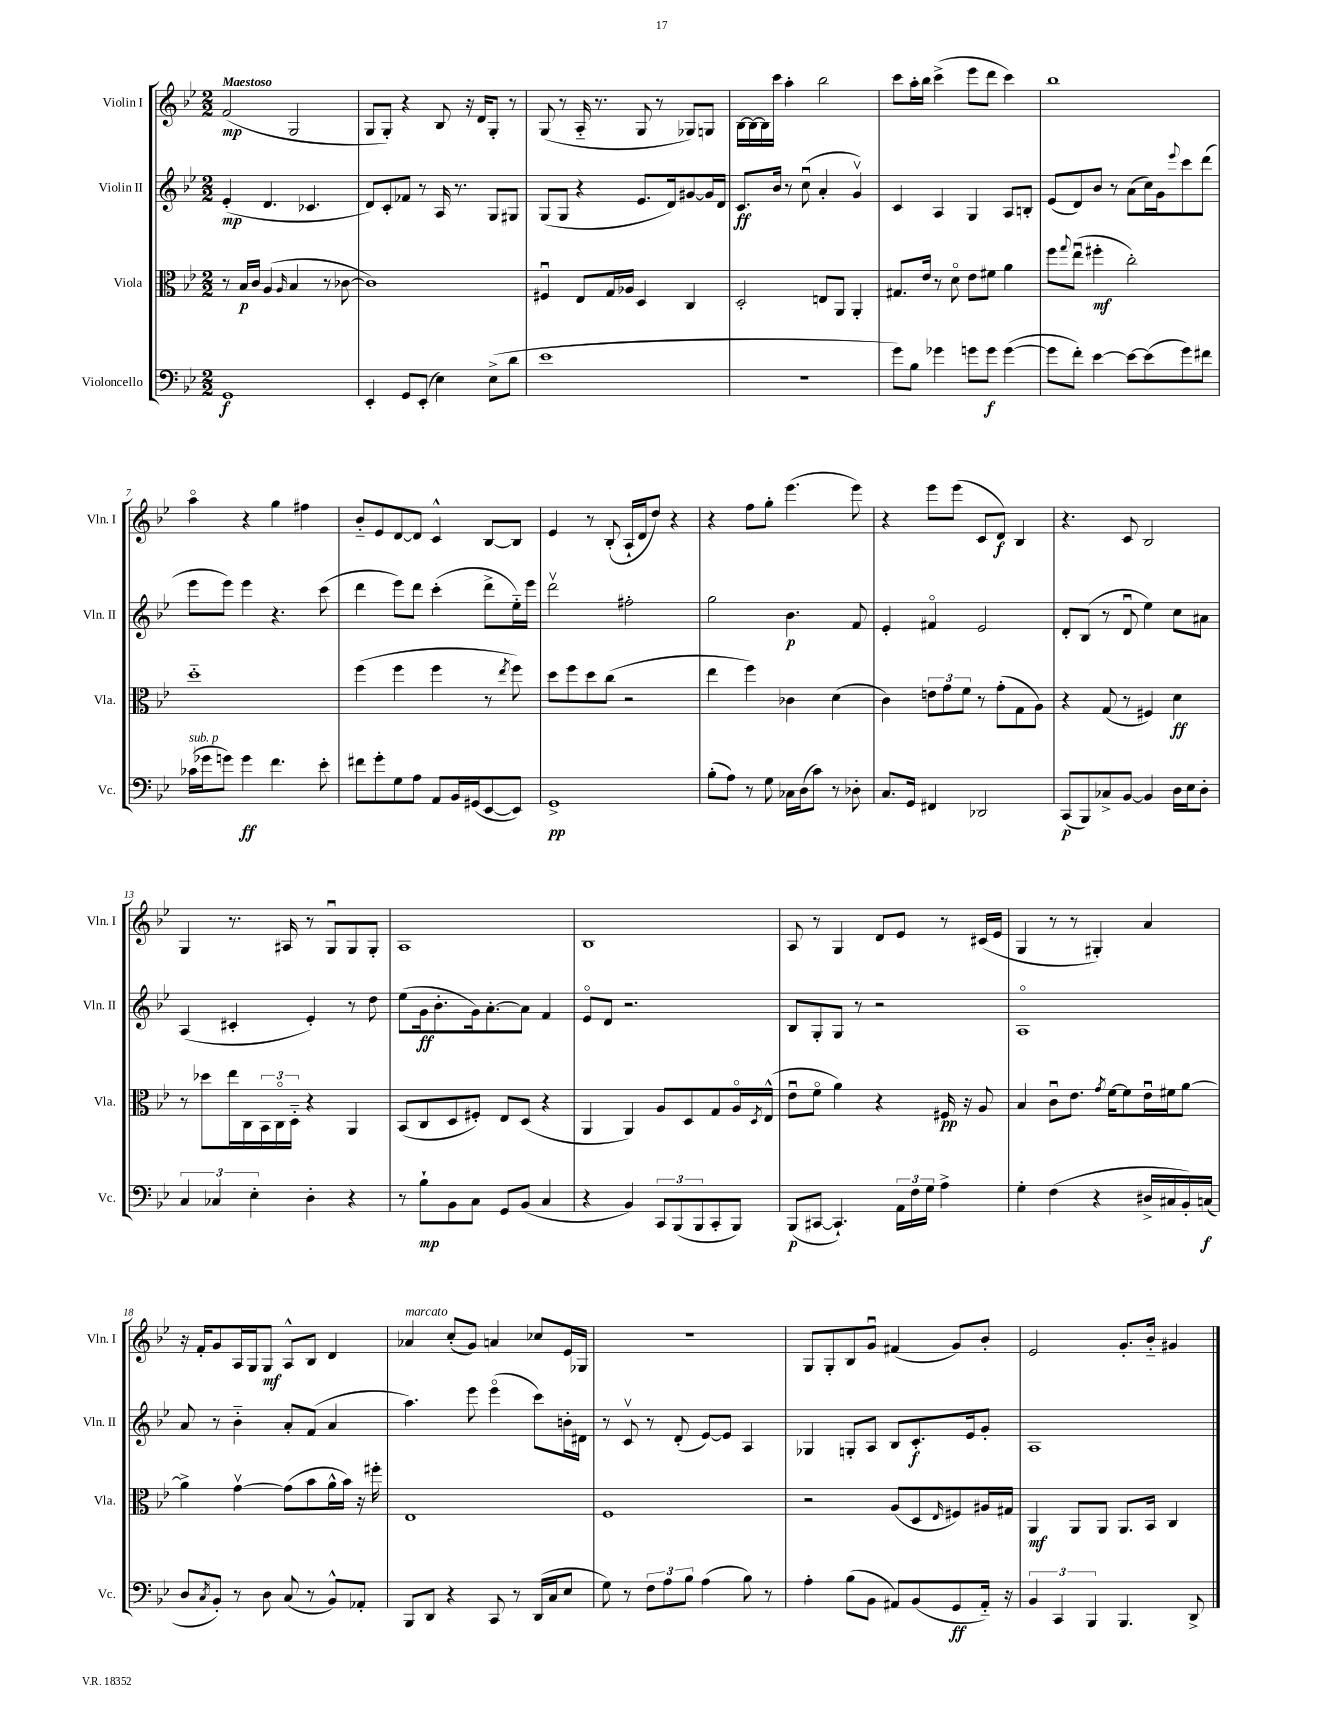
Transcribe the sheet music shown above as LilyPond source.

<<
\new StaffGroup <<
\new Staff = "s0" \with { instrumentName = "Violin I" shortInstrumentName = "Vln. I" } {
    \clef treble \key bes \major \numericTimeSignature \time 2/2 \tempo "Maestoso"
    f'2\mp( g2 |
    g8 g8-.) r4 bes8 r16 d'16 g8-. r8 |
    g8( r8 a16-_ r8. g8 r8 ges8) g8 |
    bes16~ bes16~ bes16 c'''16 a''4-. bes''2 |
    c'''8 a''16-. bes''16 c'''4->( ees'''8 d'''8 c'''4) |
    bes''1 |
    a''4\flageolet r4 g''4 fis''4 |
    bes'8-_ ees'8 d'8~ d'8 c'4-^ bes8~ bes8 |
    ees'4 r8 bes8-.( a16-! d'16 d''8) r4 |
    r4 f''8 g''8-. ees'''4.( ees'''8) |
    r4 ees'''8 ees'''8( c'8 d'8\f) bes4 |
    r4. c'8 bes2 |
    g4 r8. ais16 r8 g8\downbow g8 g8-. |
    a1 |
    bes1 |
    a8 r8 g4 d'8 ees'8 r8 cis'16( ees'16 |
    g4 r8 r8 gis4-.) a'4 |
    r16 f'16-. g'8 a16 g16 g8\mf a8-^ bes8 d'4 |
    aes'4^\markup { \italic "marcato" } c''8-.( g'8) a'4 ces''8 ees'16 ges16 |
    r1 |
    g8 g8-. bes8 g'8\downbow fis'4( g'8) bes'8-. |
    ees'2 g'8.-. bes'16-_ gis'4 \bar "|." |
}
\new Staff = "s1" \with { instrumentName = "Violin II" shortInstrumentName = "Vln. II" } {
    \clef treble \key bes \major \numericTimeSignature \time 2/2
    ees'4-.\mp( d'4. ces'4. |
    d'8) c'8-. fes'8 r8 a16 r8. g8 gis8 |
    g8( g8 r4 ees'8. d'16) gis'8~ gis'16 d'16 |
    c'8.\ff bes'16 r8 c''8\downbow( a'4-. g'4\upbow) |
    c'4 a4 g4 a8 b8-. |
    ees'8( d'8) bes'8 r8 a'8( c''16) g'16 \appoggiatura { ees'''8 } c'''8 d'''8( |
    ees'''8 ees'''8) ees'''4 r4. c'''8( |
    d'''4 ees'''8) d'''8 c'''4-.( d'''8-> ees''16-_) ees'''16 |
    d'''2\upbow fis''2-. |
    g''2 bes'4.\p f'8 |
    ees'4-. fis'4\flageolet ees'2 |
    d'8-. bes8( r8 d'8\downbow ees''4) c''8 ais'8 |
    a4( cis'4-. ees'4-.) r8 d''8 |
    ees''8( g'16\ff bes'8.-. g'16) a'8.~-. a'8 f'4 |
    ees'8\flageolet d'8 r2. |
    bes8 g8-. g8 r8 r2 |
    a1\flageolet |
    a'8 r8 bes'4-_ a'8-. f'8( a'4 |
    a''4.) ees'''8 ees'''4\flageolet( c'''8) b'16-. dis'16 |
    r8 c'8\upbow r8 d'8-.( ees'8~) ees'8 a4 |
    ges4 g8-. a8 bes8 c'8.-.\f ees'16 g'8-. |
    a1 \bar "|." |
}
\new Staff = "s2" \with { instrumentName = "Viola" shortInstrumentName = "Vla." } {
    \clef alto \key bes \major \numericTimeSignature \time 2/2
    r8 bes16\p c'16 a4( \grace { a16 } bes4 r8 ces'8~ |
    ces'1) |
    fis4\downbow ees8 g16 aes16 d4 c4 |
    d2-. e8 a,8 a,4-. |
    gis8. ees'16 r8 d'8\flageolet ees'8 fis'8 a'4 |
    f''8 \appoggiatura { g''8 } ees''8\downbow( fis''4-.\mf c''2-.) |
    d''1-_ |
    f''4( f''4 f''4 r8 \acciaccatura { ees''8 } f''8) |
    d''8 f''8 d''8 c''8( r2 |
    ees''4 f''4) ces'4 d'4( |
    c'4) \tuplet 3/2 { e'8 g'8 f'8 } r8 g'8-.( g8 a8) |
    r4 g8( r8 fis4) d'4\ff |
    r8 des''8 ees''16 c16 \tuplet 3/2 { bes,16 c16\flageolet d16-_ } r4 a,4 |
    bes,8( c8 d8 fis8-.) ees8 d8( r4 |
    a,4 a,4) a8 d8 g8 a16\flageolet \acciaccatura { d8 } ees16-^( |
    ees'8\downbow f'8\flageolet a'4) r4 fis16\pp r16 a8 |
    bes4 c'8\downbow ees'8. \acciaccatura { g'8 } f'16~ f'8 ees'16\downbow fis'16 a'8~ |
    a'4-> g'4~\upbow g'8( bes'8 a'16-^ bes'16) r16 fis''16-. |
    ees1 |
    f1 |
    r2 a8( d8 \grace { ees16 } fis8) ais16 gis16 |
    a,4\mf a,8 a,8 a,8. bes,16 c4 \bar "|." |
}
\new Staff = "s3" \with { instrumentName = "Violoncello" shortInstrumentName = "Vc." } {
    \clef bass \key bes \major \numericTimeSignature \time 2/2
    g,1\f |
    ees,4-. g,8 ees,8-.( ees4) ees8->( d'8 |
    ees'1 |
    R1 |
    g'8) bes8 ges'4 g'8 g'8\f g'4~( |
    g'8 f'8-.) ees'4~ ees'8~ ees'8( g'8) fis'8 |
    ces'16^\markup { \italic "sub. p" }( ges'16 g'8) g'4\ff f'4. ees'8-. |
    fis'8 g'8-. g8 a8 a,8 bes,16 gis,16( ees,8~ ees,8) |
    g,1->\pp |
    bes8-.( a8) r8 g8 ces16 d16( c'8) r8 des8-. |
    c8. g,16 fis,4 des,2 |
    c,8\p( bes,,8) ces8-> bes,8~ bes,4 d16 ees16 d8-. |
    \tuplet 3/2 { c4 ces4 ees4-. } d4-. r4 |
    r8 bes8-!\mp bes,8 c8 g,8 bes,8( c4 |
    r4 bes,4) \tuplet 3/2 { c,8 bes,,8( bes,,8 } c,8-. bes,,8) |
    bes,,8\p( cis,8~ cis,4.-!) \tuplet 3/2 { a,16 f16 g16 } a4-> |
    g4-. f4( r4 dis16-> cis16 bes,16-.) c16\f( |
    d8 \acciaccatura { c8 } bes,8-.) r8 d8 c8( r8 bes,8-^) aes,8-. |
    bes,,8 d,8 r4 c,8 r8 d,16( c16 ees8 |
    g8) r8 \tuplet 3/2 { f8 a8 bes8 } a4( bes8) r8 |
    a4-. bes8( bes,8 ais,8) bes,8( g,8\ff ais,16-_) r16 |
    \tuplet 3/2 { bes,4 c,4 bes,,4 } bes,,4. d,8-> \bar "|." |
}
>>
>>
